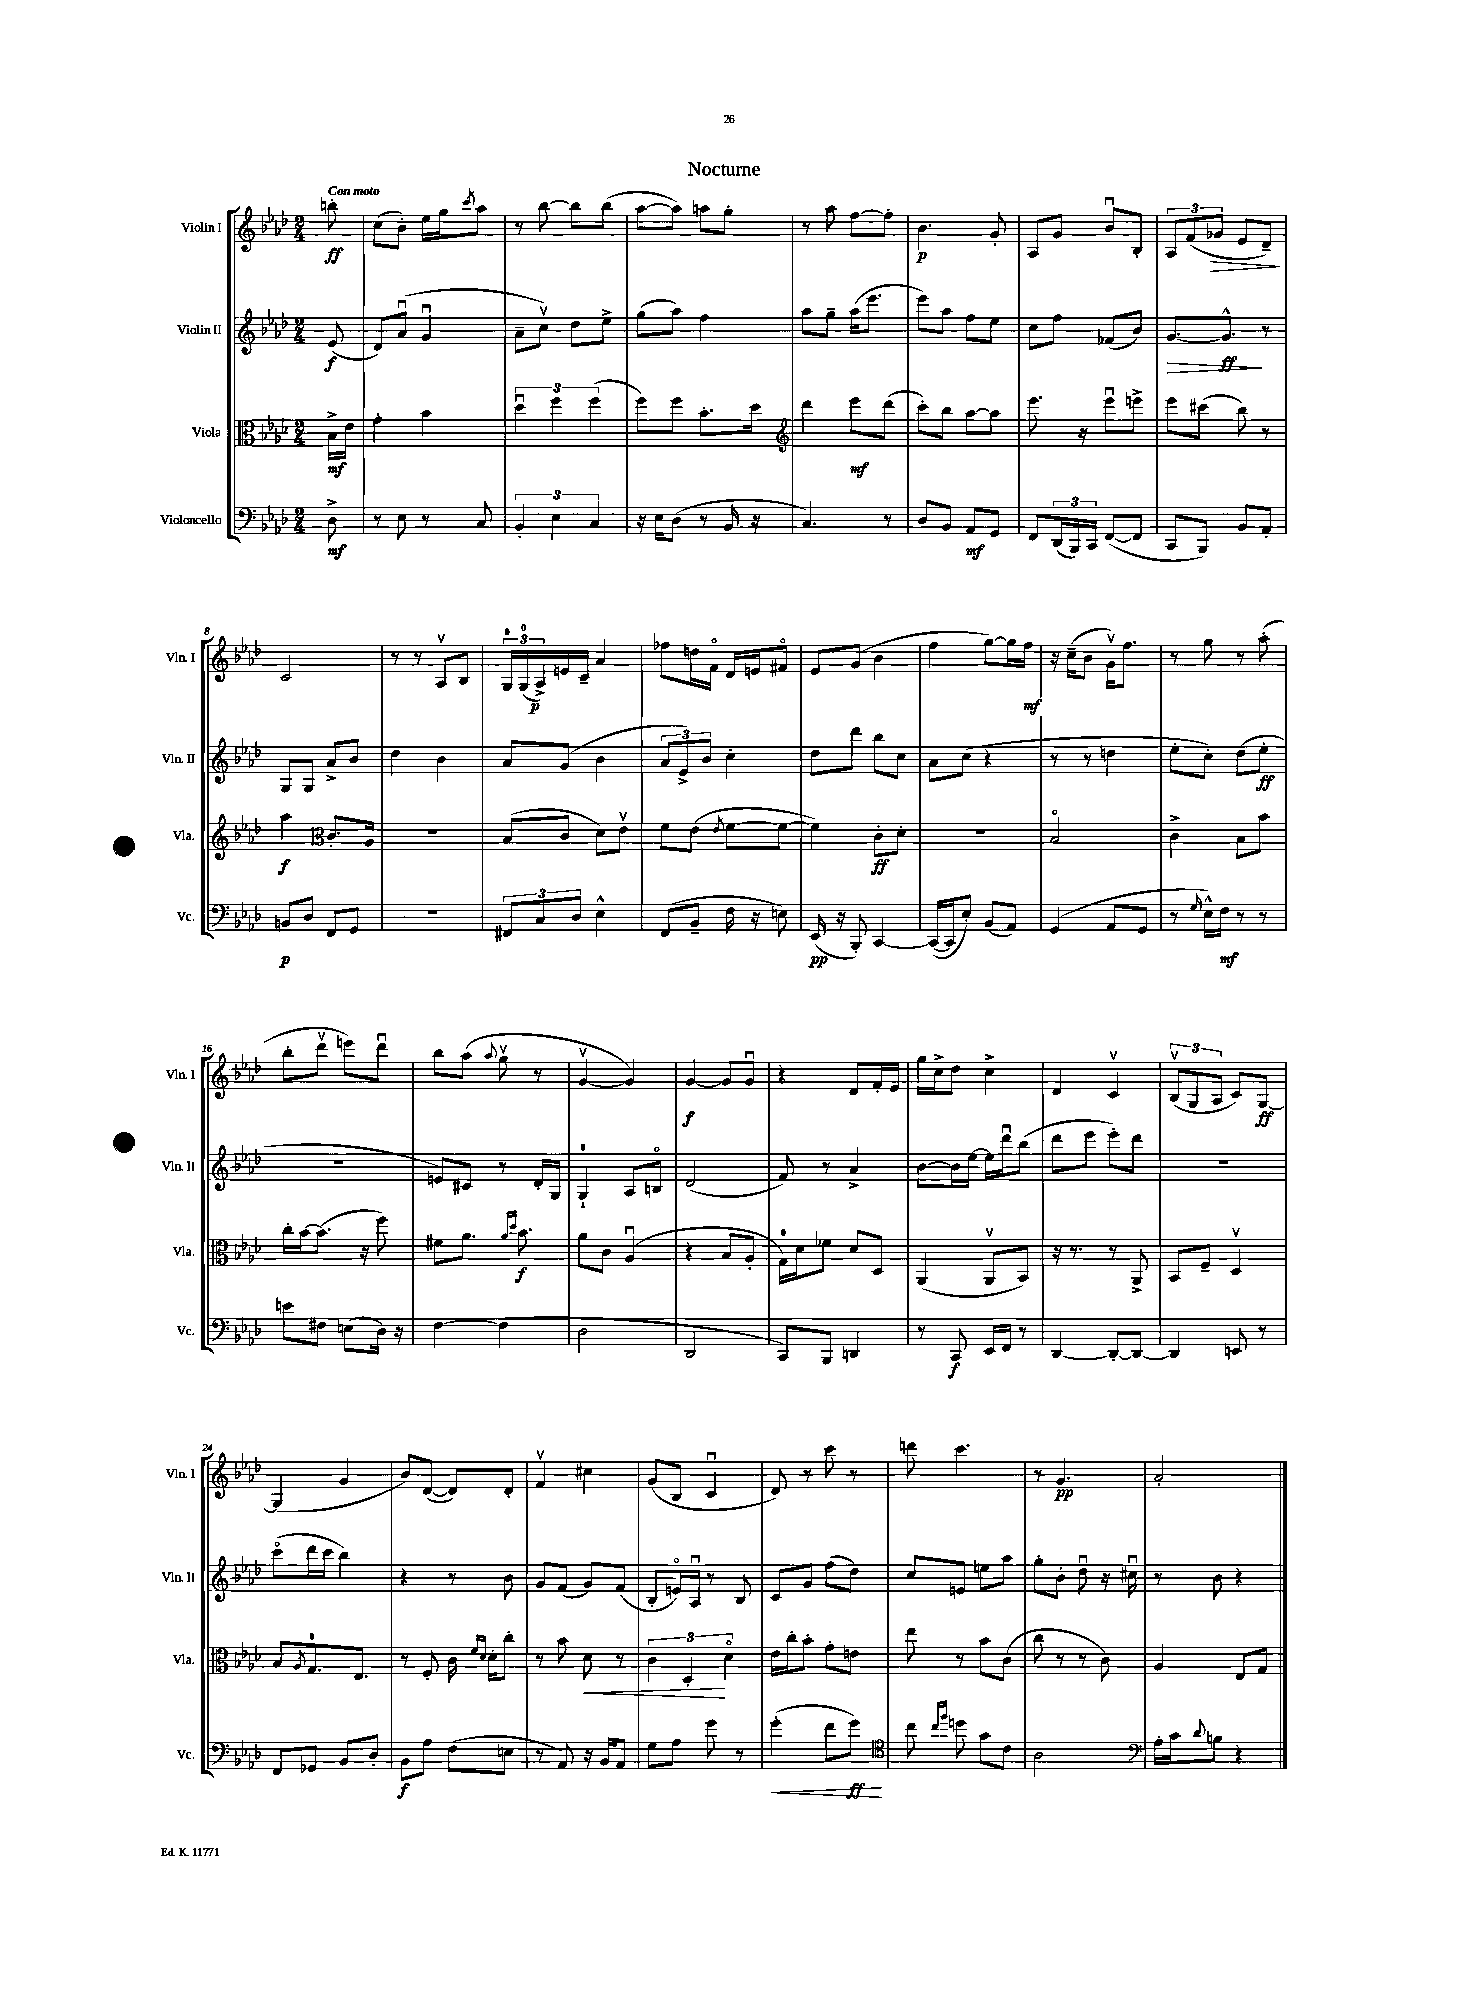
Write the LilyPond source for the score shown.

\header { title = "Nocturne" }
<<
\new StaffGroup <<
\new Staff = "s0" \with { instrumentName = "Violin I" shortInstrumentName = "Vln. I" } {
    \clef treble \key aes \major \numericTimeSignature \time 2/4 \partial 8 \tempo "Con moto"
    b''8-.\ff |
    c''8( bes'8-.) ees''16 g''16 \acciaccatura { c'''8 } aes''8 |
    r8 bes''8~ bes''8 bes''8( |
    aes''8~ aes''8) a''8 g''8-. |
    r8 aes''8 f''8~ f''8-. |
    bes'4.\p g'8-. |
    aes8 g'8 bes'8\downbow bes8-. |
    \tuplet 3/2 { aes8 f'8( ges'8\> } ees'8 des'8--\!) |
    c'2 |
    r8 r8 aes8\upbow bes8 |
    \tuplet 3/2 { g16-0 g16-0( aes16->\p) } e'16 c'16-- aes'4 |
    fes''8 d''16 f'16\flageolet des'16 e'16 fis'8\flageolet |
    ees'8 g'8( bes'4 |
    f''4 g''8~) g''16 f''16\mf |
    r16 c''16--( bes'8 g'16\upbow) f''8. |
    r8 g''8 r8 aes''8-.( |
    bes''8-. des'''8\upbow e'''8) des'''8\downbow |
    bes''8 aes''8( \appoggiatura { aes''8 } g''8\upbow r8 |
    g'4~\upbow g'4) |
    g'4~\f g'8 g'8\downbow |
    r4 des'8 f'16-. ees'16 |
    g''16 c''16-> des''8 c''4-> |
    des'4 c'4\upbow |
    \tuplet 3/2 { bes8\upbow( g8 aes8 } c'8) g8~\ff |
    g4( g'4 |
    bes'8) des'8~( des'8) des'8-. |
    f'4\upbow cis''4 |
    g'8( bes8 c'4\downbow |
    des'8) r8 c'''8 r8 |
    d'''8 c'''4. |
    r8 g'4.\pp |
    aes'2-. \bar "|." |
}
\new Staff = "s1" \with { instrumentName = "Violin II" shortInstrumentName = "Vln. II" } {
    \clef treble \key aes \major \numericTimeSignature \time 2/4 \partial 8
    ees'8\f( |
    des'8) aes'8\downbow( g'4\downbow |
    aes'8-- c''8\upbow) des''8 ees''8-> |
    g''8( aes''8) f''4 |
    aes''8 g''8-- aes''16( ees'''8. |
    ees'''8) aes''8 f''8 ees''8 |
    c''8 f''8 fes'8( bes'8) |
    g'8.~\> g'8.-^\ff\! r8 |
    g8 g8 aes'8-> bes'8 |
    des''4 bes'4 |
    aes'8 g'8( bes'4 |
    \tuplet 3/2 { aes'8 ees'8->) bes'8 } c''4-. |
    des''8 des'''8 bes''8 c''8 |
    aes'8 c''8( r4 |
    r8 r8 d''4 |
    ees''8-. c''8-.) des''8( ees''8-.\ff |
    R2 |
    e'8) cis'8 r8 des'16-. g16 |
    g4-0-! aes8 b8\flageolet |
    des'2( |
    f'8) r8 aes'4-> |
    bes'8~ bes'16 ees''16~ ees''16 des'''16\downbow bes''8( |
    des'''8 ees'''8 ees'''8-.) des'''8 |
    r2 |
    c'''8\flageolet( des'''16 c'''16 bes''4) |
    r4 r8 bes'8 |
    g'8 f'8( g'8) f'8( |
    bes8-. e'16\flageolet) aes16\downbow r8 bes8 |
    c'8 g'8 f''8( des''8) |
    c''8 e'8 e''8 aes''8 |
    g''8-. bes'8-. des''8\downbow r16 cis''16\downbow |
    r8 bes'8 r4 \bar "|." |
}
\new Staff = "s2" \with { instrumentName = "Viola" shortInstrumentName = "Vla." } {
    \clef alto \key aes \major \numericTimeSignature \time 2/4 \partial 8
    bes16->\mf ees'16 |
    g'4-. bes'4 |
    \tuplet 3/2 { des''4\downbow f''4 f''4( } |
    f''8) f''8 bes'8.-. des''16 |
    \clef treble des'''4 ees'''8\mf des'''8( |
    c'''8-.) bes''8 aes''8~ aes''8 |
    ees'''8. r16 ees'''8\downbow e'''8-> |
    ees'''8 cis'''8( bes''8) r8 |
    aes''4\f \clef alto c'8.-. aes16 |
    r2 |
    bes8( c'8 des'8) ees'8\upbow |
    f'8 ees'8( \acciaccatura { ees'8 } f'8~ f'8~ |
    f'4) c'8-.\ff des'8-. |
    R2 |
    bes2\flageolet |
    c'4-> bes8 bes'8 |
    c''16-. bes'16~ bes'8.( r16 f''8) |
    fis'8 aes'8. \grace { aes'16 des''16 } bes'8.\f |
    aes'8 c'8 aes4\downbow( |
    r4 bes8 aes8-. |
    g16-0) des'16 fes'8 des'8 des8 |
    aes,4( aes,8\upbow bes,8) |
    r16 r8. r8 aes,8-> |
    bes,8 f8-- des4\upbow |
    bes8 \acciaccatura { aes8 } g8.-0 ees8. |
    r8 f8-. c'16 \grace { f'16 des'16 } des'16-. c''8-. |
    r8 bes'8 des'8\< r8 |
    \tuplet 3/2 { c'4 des4-.\! des'4\flageolet } |
    ees'16 c''16-. bes'8-. g'8-. e'8 |
    ees''8 r8 bes'8 c'8( |
    c''8 r8 r8 c'8) |
    aes4 ees8 g8 \bar "|." |
}
\new Staff = "s3" \with { instrumentName = "Violoncello" shortInstrumentName = "Vc." } {
    \clef bass \key aes \major \numericTimeSignature \time 2/4 \partial 8
    des8->\mf |
    r8 ees8 r8 c8 |
    \tuplet 3/2 { bes,4-. ees4 c4 } |
    r16 ees16 des8( r8 bes,16 r16 |
    c4.) r8 |
    des8 bes,8 aes,8\mf g,8 |
    f,8 \tuplet 3/2 { des,16( bes,,16) c,16 } f,8~( f,8 |
    c,8 bes,,8) bes,8 aes,8-. |
    b,8\p des8 f,8 g,8 |
    r2 |
    \tuplet 3/2 { fis,8 c8 des8 } ees4-^ |
    f,8( bes,8-- f16 r16 e8) |
    ees,16\pp( r16 bes,,8-.) c,4~ |
    c,16~( c,16 ees8-.) bes,8( aes,8) |
    g,4( aes,8 g,8 |
    r8 \grace { g16 } ees16-^) f16\mf r8 r8 |
    e'8 fis8 e8( des16) r16 |
    f4~ f4( |
    des2 |
    des,2 |
    c,8) bes,,8 d,4 |
    r8 c,8\f ees,16 f,16 r8 |
    des,4~ des,8~-. des,8~ |
    des,4 e,8 r8 |
    f,8 ges,8 bes,8 des8-. |
    bes,8\f aes8 f8( e8 |
    r8 aes,8) r16 bes,16 aes,8 |
    g8 aes8 g'8 r8 |
    g'4-.\<( f'8 g'8\ff\!) |
    \clef tenor c''8 \grace { c''16 f''16 } d''8 g'8 c'8 |
    aes2 |
    \clef bass aes16-. c'16 \appoggiatura { des'8 } b8 r4 \bar "|." |
}
>>
>>
